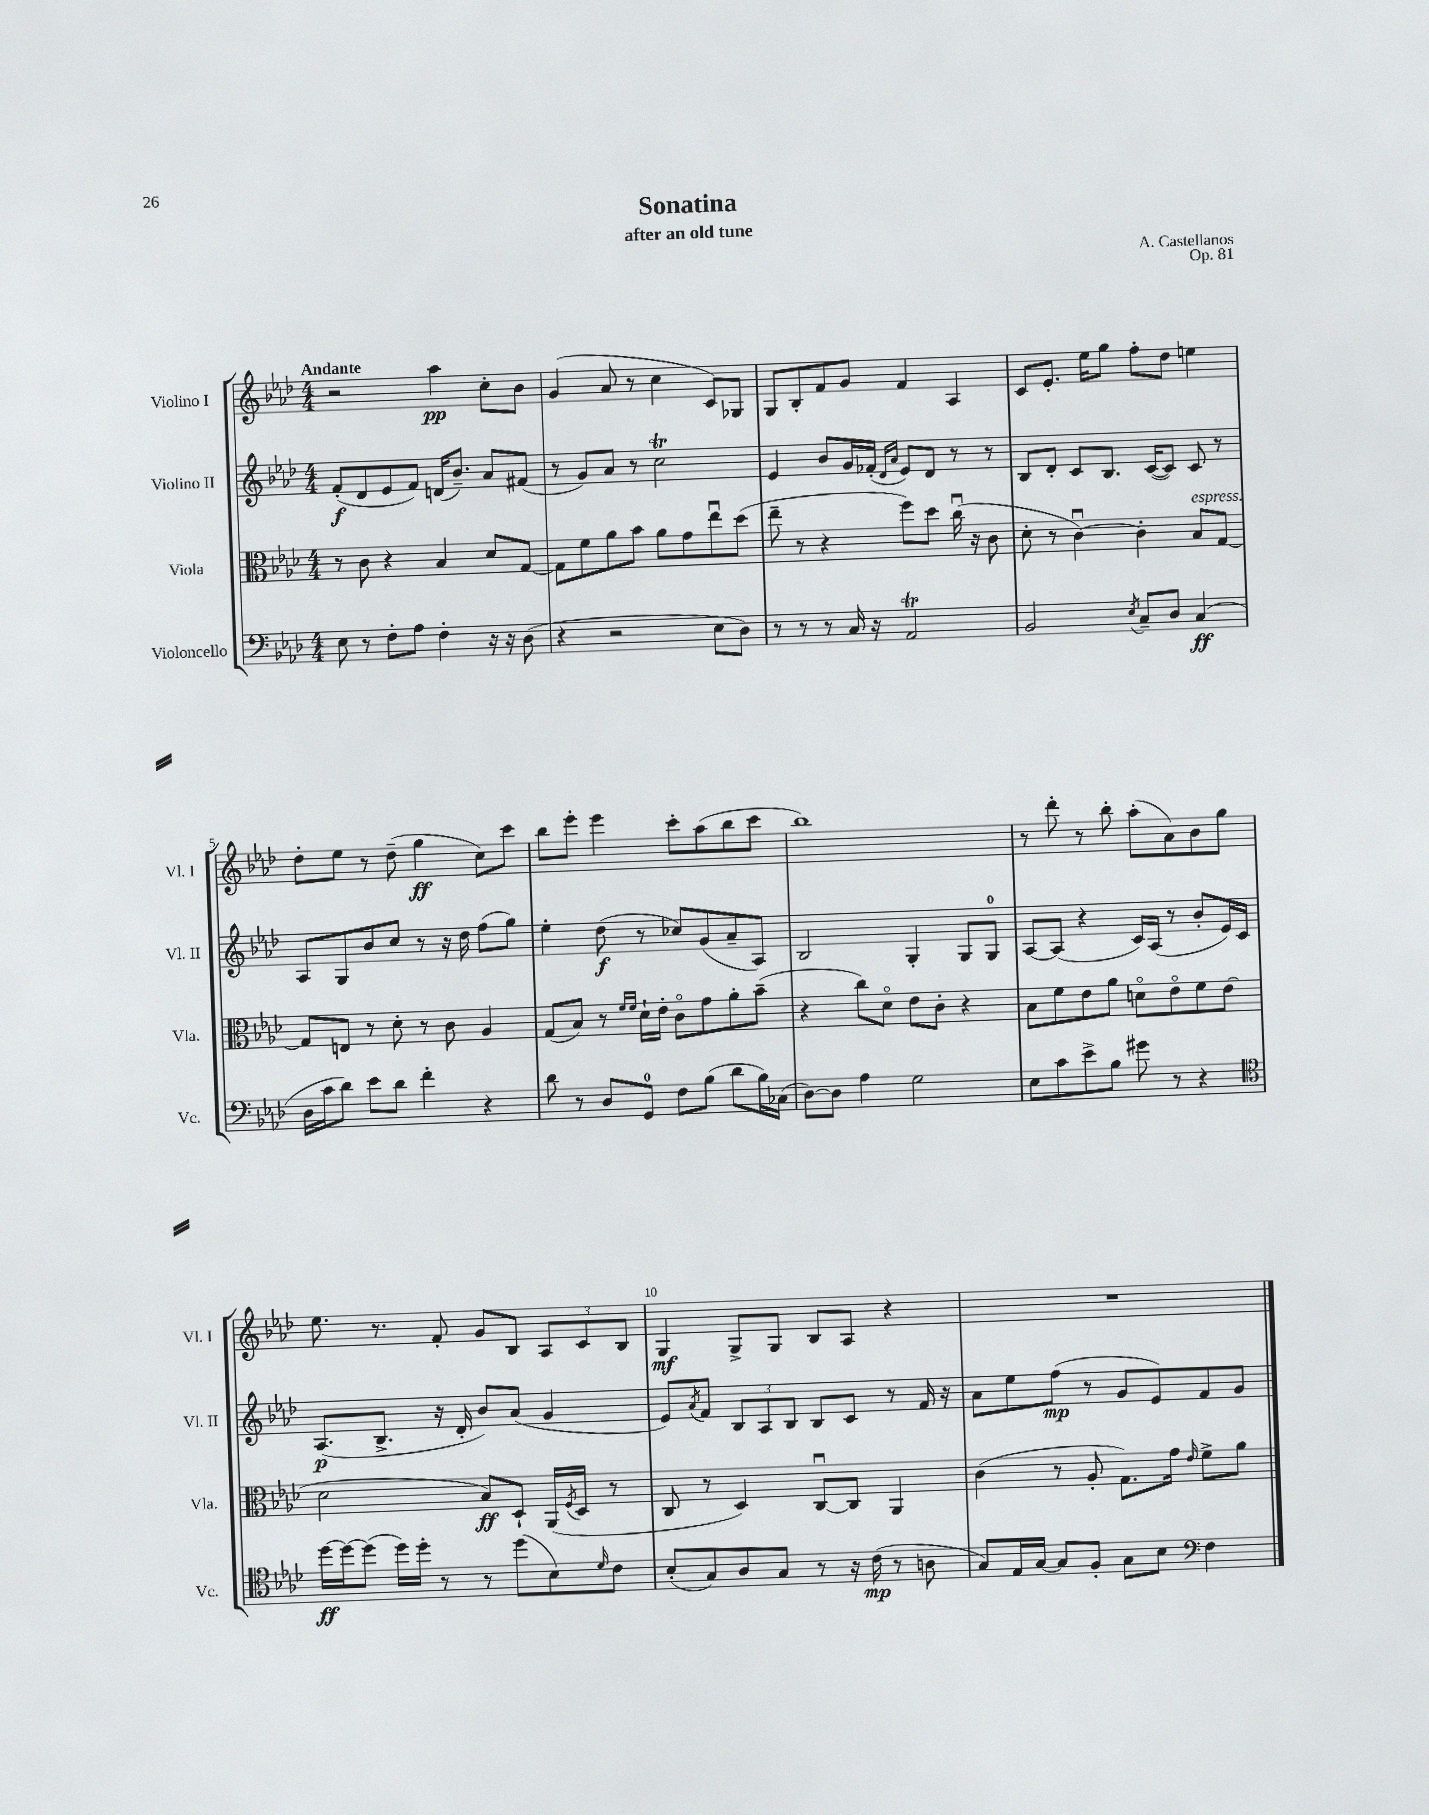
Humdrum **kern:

**kern	**kern	**kern	**kern
*staff4	*staff3	*staff2	*staff1
*clefF4	*clefC3	*clefG2	*clefG2
*k[b-e-a-d-]	*k[b-e-a-d-]	*k[b-e-a-d-]	*k[b-e-a-d-]
*M4/4	*M4/4	*M4/4	*M4/4
8E-	8r	(8f'	2r
8r	8c	8d-	.
8F'	4r	8e-	.
8A-	.	8f)	.
4F'	4B-	(16d	4aa-
.	.	8.b-~)	.
16r	8d-	8a-	8cc'
16r	.	.	.
(8D-	[8G	(8f#	8b-
=	=	=	=
4r	8G]	8r	(4g
.	8f	8g)	.
2r	8a-	8a-	8a-
.	8b-	8r	8r
.	8a-	2cc	4cc
.	8g	.	.
8E-	8ee-u	.	8c)
8D-)	(8dd-	.	8G-
=	=	=	=
8r	8ee-~	4e-	8G
8r	8r	.	8B-'
8r	4r	8b-	8f
16C	.	16g	8g
16r	.	(16f-'	.
.	.	16qqd-	.
.	.	16qqa-	.
2AA-	8ff)	8e-)	4f
.	8dd-	8d-	.
.	(16ccu	8r	4A-
.	16r	.	.
.	8c	8r	.
=	=	=	=
2BB-	8d-'	8B-	8c
.	8r	8d-'	8.e-'
.	[4cu)	8c	.
.	.	.	16ee-
.	.	8.B-	8gg
8qE-	.	.	.
8C~	4c']	.	8ff'
.	.	([16c	.
8D-	.	8c])	8dd-
(4C	8B-	8c	4ee
.	[8G	8r	.
=	=	=	=
16D-	8G]	8A-	8dd-'
16c	.	.	.
8d-)	8E	8G	8ee-
8e-	8r	8b-	8r
8d-	8d-'	8cc	(8dd-~
4f'	8r	8r	4gg
.	8c	16r	.
.	.	16dd-	.
4r	4A-	(8ff	8cc)
.	.	8gg)	8ccc
=	=	=	=
8d-	(8G	4ee-'	8bb-
8r	8B-)	.	8eee-'
8D-	8r	(8dd-	4eee-
.	16qqf	.	.
.	16qqf	.	.
8GG	16d-`	8r	.
.	16e-'	.	.
8F	8co	8cc-)	8ccc'
(8B-	8g	(8g	(8aa-
8d-	8a-'	8a-~	8bb-
16B-)	(8b-~	8A-)	8ccc
(16C-	.	.	.
=	=	=	=
[8D-)	4r	2B-	1bb-)
8D-]	.	.	.
4A-	8cc)	.	.
.	8d-o	.	.
2G	8e-	4G'	.
.	8c'	.	.
.	4r	8G	.
.	.	8G	.
=	=	=	=
8E-	8B-	[8A-	8r
8c	8f	(8A-]	8ddd-'
8e-^	8e-	4r	8r
8B-	8a-	.	8bb-'
8g#	8do	16c)	(8aa-'
.	.	(16A-	.
8r	8e-o	8r	8a-)
4r	8f	8b-'	8b-
.	(8e-	16e-)	8gg
.	.	16c	.
=	=	=	=
*clefC4	*	*	*
[16dd-	2d-	(8.A-	8.ee-
16dd-_	.	.	.
(8dd-]	.	.	.
.	.	8.B-^	8.r
16dd-)	.	.	.
16dd-'	.	.	.
8r	.	16r	8f'
.	.	16d-'	.
8r	8B-)	8b-)	8g
(8dd-	8D-`	(8a-	8B-
8B-)	(16AA-	4g	12A-
.	8qF	.	.
.	16D-	.	.
.	.	.	12c
16qqd-	.	.	.
8c	8r	.	.
.	.	.	12B-
=	=	=	=
(8B-'	8C	8e-)	4G
.	.	8qa-	.
8G)	8r	8f	.
8A-	4D-)	12B-	8G^
.	.	12A-	.
8G	.	.	8G
.	.	12B-	.
8r	[8Cu	8B-	8B-
16r	8C]	8c	8A-
(16c	.	.	.
8r	4AA-	8r	4r
8A	.	16f	.
.	.	16r	.
=	=	=	=
8G)	(4c	8a-	1r
16E-	.	8ee-	.
[16G	.	.	.
8G]	8r	(8ff	.
8F'	8A-'	8r	.
8G	8.G)	8g	.
8B-	.	8e-)	.
.	16g	.	.
*clefF4	*	*	*
.	16qqe-	.	.
4F	8f^	8f	.
.	8a-	8g	.
==	==	==	==
*-	*-	*-	*-
